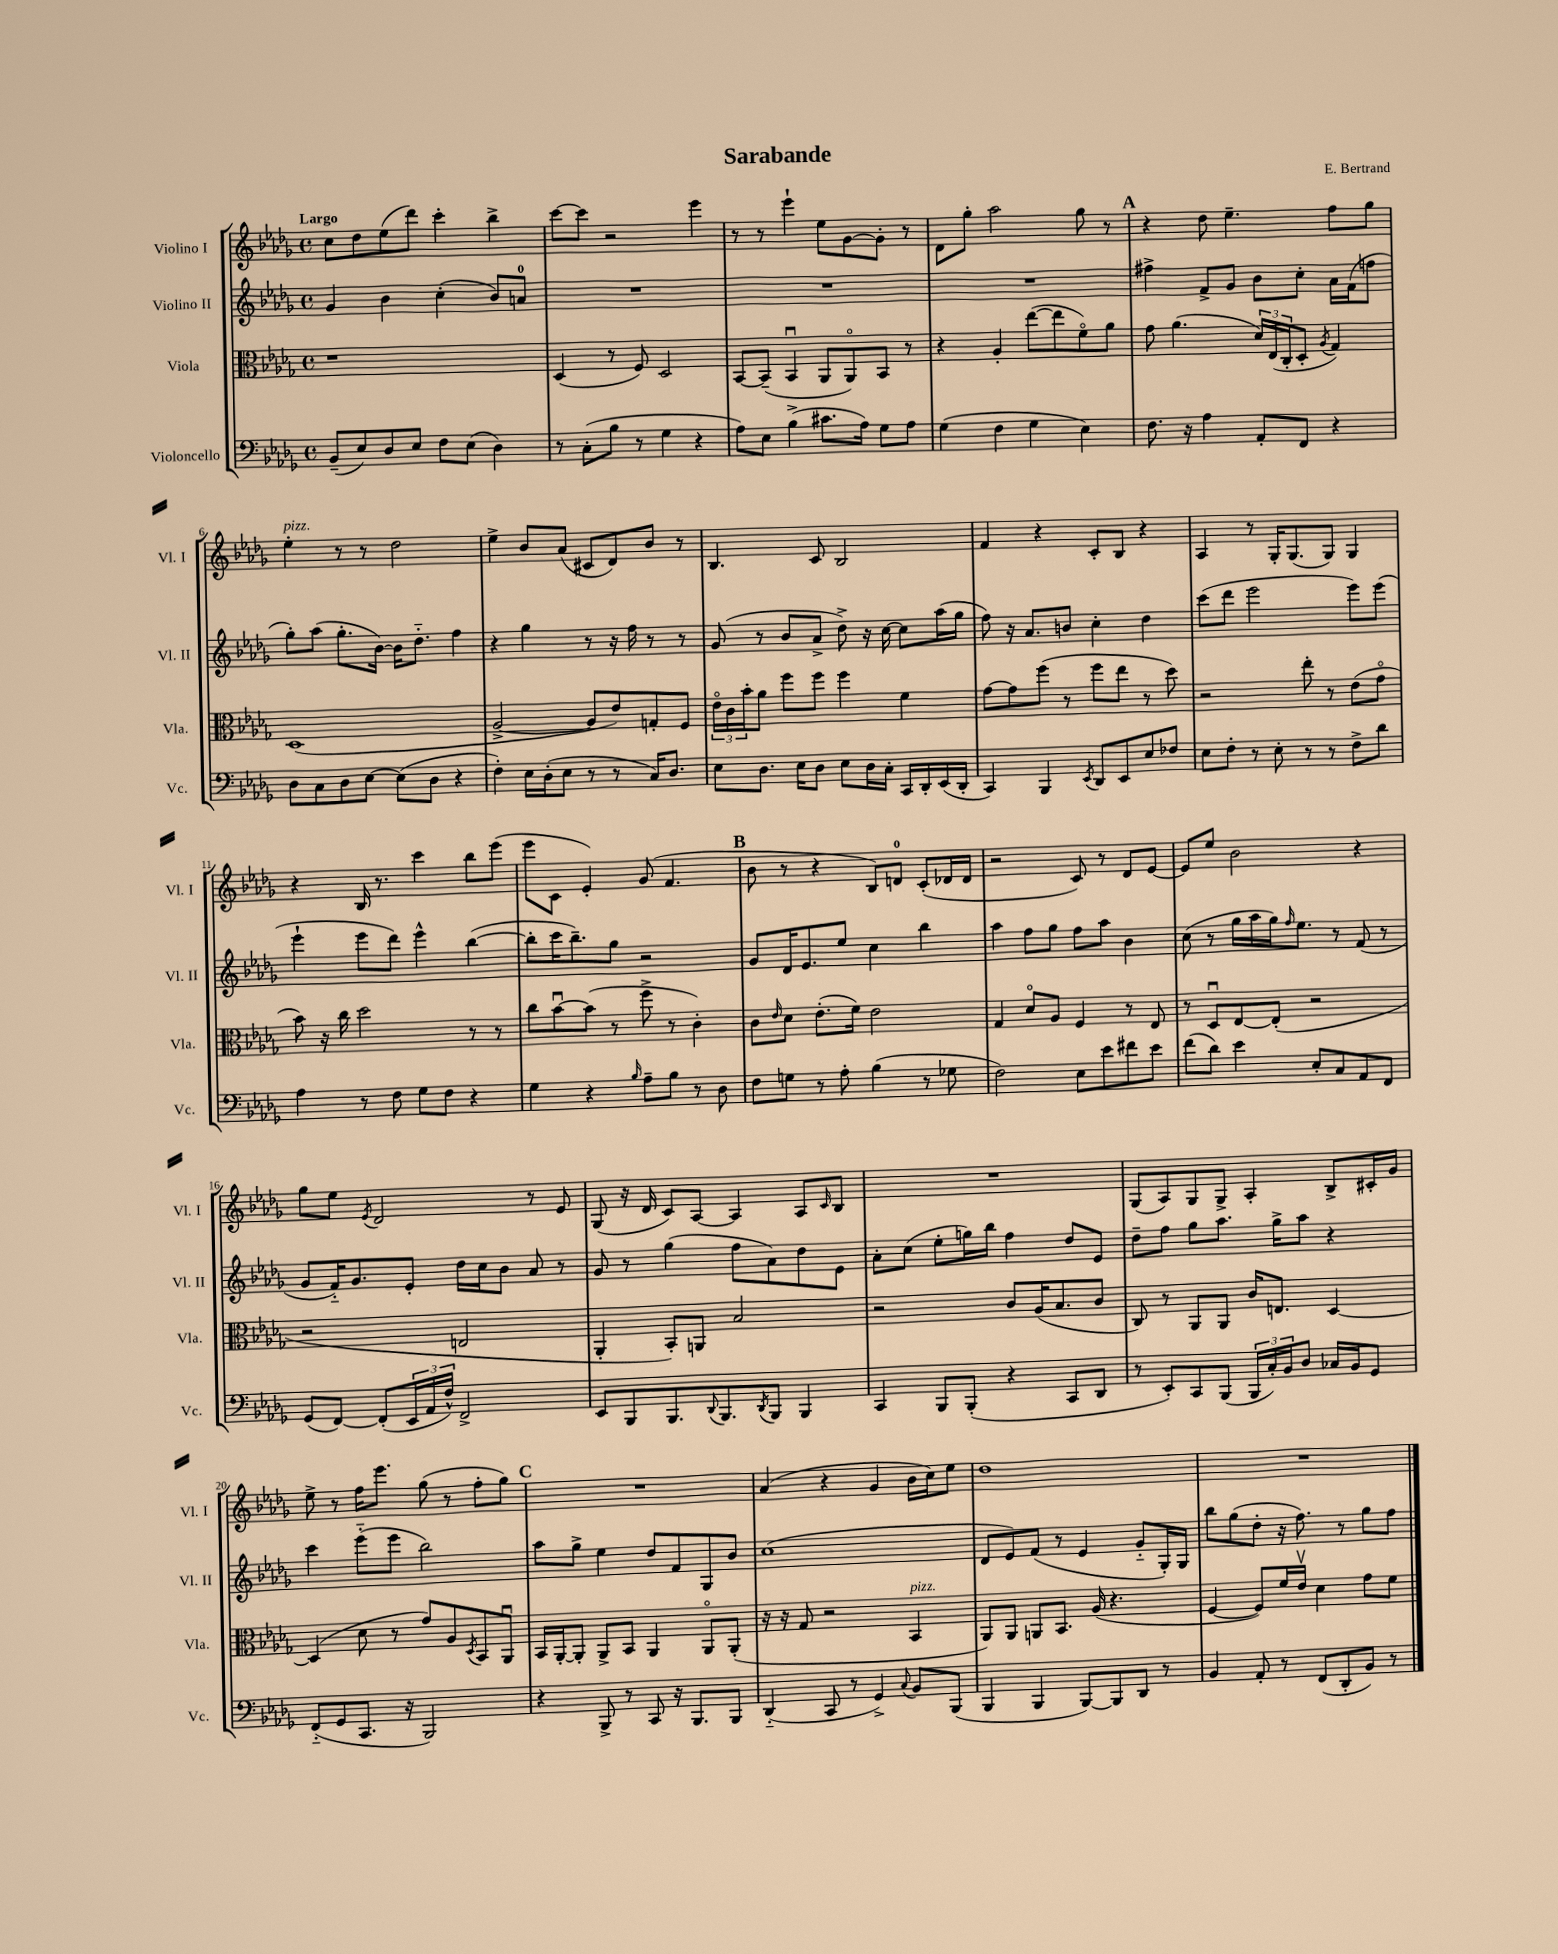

**kern	**kern	**kern	**kern
*part4	*part3	*part2	*part1
*staff4	*staff3	*staff2	*staff1
*I"Violoncello	*I"Viola	*I"Violino II	*I"Violino I
*I'Vc.	*I'Vla.	*I'Vl. II	*I'Vl. I
*clefF4	*clefC3	*clefG2	*clefG2
*k[b-e-a-d-g-]	*k[b-e-a-d-g-]	*k[b-e-a-d-g-]	*k[b-e-a-d-g-]
*M4/4	*M4/4	*M4/4	*M4/4
*met(c)	*met(c)	*met(c)	*met(c)
=1	=1	=1	=1
!	!	!	!LO:TX:a:B:t=Largo
(8BB-~/L	1r	4g-/	8cc\L
8E-/)	.	.	8dd-\
8D-/	.	4b-\	(8ee-\
8E-/J	.	.	8ddd-\J)
8F\L	.	(4cc'\	4ccc'\
(8E-\J	.	.	.
4D-\)	.	8b-/L)	4bb-^\
.	.	8an/J	.
=2	=2	=2	=2
8r	(4D-/	1r	[8ccc\L
(8C'\L	.	.	8ccc\J]
8B-\J	8r	.	2r
8r	8F/)	.	.
4G-\	2D-/	.	.
4r	.	.	4eee-\
=3	=3	=3	=3
8A-\L)	[8BB-/L	1r	8r
8E-\J	(8BB-~/J]	.	8r
(4B-^\	4BB-u/	.	4eee-`\
8.c#X\L	8AA-/L	.	8ee-\L
.	8AA-/)	.	[8g-\
16A-\Jk)	.	.	.
8G-\L	8BB-/J	.	8g-'\J]
8A-\J	8r	.	8r
=4	=4	=4	=4
(4G-\	4r	1r	8d-\L
.	.	.	8gg-'\J
4F\	4A-'/	.	2aa-\
4G-\	([8ee-\L	.	.
.	8ee-\]	.	.
4E-\)	8f\)	.	8gg-\
.	8a-\J	.	8r
!!LO:REH:place=s1:t=A
=5	=5	=5	=5
8.F\	8g-\	4ff#X^\	4r
.	(4.a-\	.	.
16r	.	.	.
4A-\	.	8f^/L	8dd-\
.	.	8g-/J	4.ee-~\
8AA-'/L	24d-/LL)	8b-\L	.
.	(24E-/	.	.
.	24C'/J	.	.
8FF/J	8D-'/J	8cc'\J	.
.	8qA-/	.	.
4r	4G-/)	16a-\LL	8ff\L
.	.	(16f\J	.
.	.	8ffn\J	8gg-\J
!!LO:LB:g=z
=6	=6	=6	=6
!	!	!	!LO:TX:a:i:t=pizz.
8D-\L	(1D-	8gg-'\L)	4ee-'\
8C\	.	(8aa-\J	.
8D-\	.	8.gg-'\L	8r
[8E-\J	.	.	8r
.	.	[16b-\Jk)	.
(8E-\L]	.	16b-\KL]	2dd-\
.	.	8.dd-\J	.
8D-\J	.	.	.
4r	.	4ff\	.
=7	=7	=7	=7
4F'\)	[2A-^/	4r	4ee-^\
16E-\LL	.	4gg-\	8b-/L
(16D-'\J	.	.	.
8E-\J	.	.	(8a-/J
8r	8A-/L]	8r	8c#X/L
8r	8e-/)	16r	8d-/)
.	.	16ff\	.
16C/KL)	8Gn'/	8r	8b-/J
8.D-/J	.	.	.
.	8F/J	8r	8r
=8	=8	=8	=8
8E-\L	24e-\LL	(8g-/	4.B-/
.	24c\	.	.
.	24b-'\J	.	.
8.D-\J	8a-\J	8r	.
.	8ff\L	8b-/L	.
16E-\KL	.	.	.
8D-\J	8ff\J	8a-^/J	8c/
8E-\L	4ff\	8dd-^\)	2B-/
16D-\L	.	16r	.
16C'\JJ	.	[16cc\	.
16CC/LL	4f\	8cc\L]	.
16DD-'/	.	.	.
(16EE-/	.	(16aa-\L	.
16DD-'/JJ	.	16gg-\JJ	.
=9	=9	=9	=9
4CC/)	[8g-\L	8ff\)	4f/
.	8g-\]	16r	.
.	.	8.a-/L	.
4BBB-/	(8ff\J	.	4r
.	8r	8bn/J	.
8qEE-/	.	.	.
8DD-/L	8ff\L	4cc'\	8c'/L
8EE-/	8ee-\J	.	8B-/J
8E-/	8r	4dd-\	4r
8F-X/J	8dd-\)	.	.
=10	=10	=10	=10
8E-\L	2r	(8ccc\L	4A-/
8F'\J	.	8ddd-\J	.
8r	.	2eee-\	8r
8E-'\	.	.	16G-'/KL
.	.	.	(8.G-/
8r	8ee-'\	.	.
8r	8r	.	8G-/J)
8F^\L	(8e-\L	8eee-\L)	4G-/
8d-\J	8g-\J	(8eee-\J	.
!!LO:LB:g=z
=11	=11	=11	=11
4A-\	8b-\)	4eee-`\	4r
.	16r	.	.
.	16cc\	.	.
8r	2dd-\	8eee-\L	16B-/
.	.	.	8.r
8F\	.	8ddd-\J)	.
8G-\L	.	4eee-^^\	4ccc\
8F\J	.	.	.
4r	8r	([4bb-\	8bb-\L
.	8r	.	(8eee-\J
=12	=12	=12	=12
4G-\	8cc\L	8bb-'\L]	8eee-\L
.	[8b-u\	16ccc\K	8c\J
.	.	8.bb-~\)	.
4r	(8b-\J]	.	4e-'/)
.	8r	8gg-\J	.
16qqB-/	.	.	.
8A-~\L	8ff^\	2r	(8g-/
8B-\J	8r	.	4.f/
8r	4c'\)	.	.
8D-\	.	.	.
!!LO:REH:place=s1:t=B
=13	=13	=13	=13
8F\L	8c\L	8g-/L	8b-\
.	16qqe-/	.	.
8Gn\J	8d-\J	16d-/K	8r
.	.	8.e-/	.
8r	(8.e-'\L	.	4r
8A-'\	.	8ee-/J	.
.	16f\Jk)	.	.
(4B-\	2e-\	4cc\	8B-/L)
.	.	.	8dn/J
8r	.	4bb-\	(8c'/L
8G-X\	.	.	16d-X/L
.	.	.	16d-/JJ
=14	=14	=14	=14
2F\)	4G-/	4aa-\	2r
.	8d-/L	8ff\L	.
.	8A-/J	8gg-\J	.
8E-\L	4F/	8ff\L	8c/)
8e-\	.	8aa-\J	8r
8f#X\	8r	4b-\	8d-/L
8e-\J	8E-/	.	[8e-/J
=15	=15	=15	=15
(8f\L	8r	(8cc\	8e-/L]
8d-\J)	8D-u/L	8r	8ee-/J
4e-\	[8E-/	16gg-\LL	2b-\
.	.	16aa-\	.
.	(8E-'/J]	16gg-\J)	.
.	.	16qqff/	.
.	.	8.ee-\J	.
8E-'/L	2r	.	.
8C/	.	8r	.
8AA-/	.	(8f/	4r
8FF/J	.	8r	.
!!LO:LB:g=z
=16	=16	=16	=16
(8GG-/L	2r	8g-/L	8gg-\L
[8FF/J)	.	16f/K)	8ee-\J
.	.	8.g-/	.
.	.	.	8qe-/
(8FF'/L]	.	.	2d-/
24EE-/L	.	8e-'/J	.
24AA-/	.	.	.
24F^^/JJ)	.	.	.
2FF^/	2En/	16dd-\LL	.
.	.	16cc\J	.
.	.	8b-\J	.
.	.	8a-/	8r
.	.	8r	8e-/
=17	=17	=17	=17
8EE-/L	4AA-'/	8g-/	(8G-/
8BBB-/	.	8r	16r
.	.	.	16d-/
8.BBB-/	8BB-'/L)	(4gg-\	8c/L)
.	8AAn/J	.	[8A-/J
8qqDD-/	.	.	.
8.BBB-/	.	.	.
.	2B-/	8ff\L	4A-/]
8qDD-/	.	.	.
8BBB-/J	.	8a-\)	.
4BBB-/	.	8dd-\	8A-/L
.	.	.	16qqc/
.	.	8e-\J	8B-/J
=18	=18	=18	=18
4CC/	2r	8a-'\L	1r
.	.	(8cc\J	.
8BBB-/L	.	8ee-'\L	.
(8BBB-'/J	.	16ggn\L)	.
.	.	16bb-\JJ	.
4r	8c/L	4ff\	.
.	(16A-/K	.	.
.	8.B-/	.	.
8CC/L	.	8dd-/L	.
8DD-/J	8c/J	8e-/J	.
=19	=19	=19	=19
8r	8C/)	8dd-~\L	(8G-/L
8EE-'/L)	8r	8ff\J	8A-/)
8CC/	8AA-/L	8gg-\L	8G-/
(8BBB-/J	8AA-/J	8.aa-\J	8G-^/J
24BBB-/LL	16c/KL	.	4A-'/
24C'/)	.	.	.
.	8.En/J	16gg-^\KL	.
24BB-/J	.	.	.
8D-/J	.	8aa-\J	.
16C-X/LL	[4D-/	4r	8B-^/L
16BB-/J	.	.	.
8GG-/J	.	.	16c#X'/L
.	.	.	16g-/JJ
!!LO:LB:g=z
=20	=20	=20	=20
(8FF/L	(4D-/]	4ccc\	8ee-^\
8GG-/	.	.	8r
8.CC/J	8d-\	(8eee-\L	16ff\KL
.	.	.	8.eee-\J
.	8r	8eee-\J	.
16r	.	.	.
2BBB-/)	8g-/L)	2bb-\)	(8gg-\
.	8A-/	.	8r
.	8qD-/	.	.
.	8BB-/	.	8ff'\L
.	8AA-u/J	.	8gg-\J)
!!LO:REH:place=s1:t=C
=21	=21	=21	=21
4r	16BB-/LL	8aa-\L	1r
.	[16AA-'/J	.	.
.	8AA-'/J]	8gg-^\J	.
8BBB-^/	8AA-^/L	4ee-\	.
8r	8BB-/J	.	.
8CC/	4AA-/	8dd-/L	.
16r	.	8f/	.
8.BBB-/L	.	.	.
.	8AA-/L	8G-/	.
8BBB-/J	(8AA-'/J	8b-/J	.
=22	=22	=22	=22
(4DD-/	16r	(1cc	(4a-/
.	16r	.	.
.	8G-/	.	.
8CC/	2r	.	4r
8r	.	.	.
4GG-^/)	.	.	4g-/
8qqC/	.	.	.
!	!LO:TX:a:i:t=pizz.	!	!
8BB-/L	4BB-/	.	16b-\LL
.	.	.	16cc\J)
(8BBB-/J	.	.	8ee-\J
=23	=23	=23	=23
4BBB-/	8AA-/L)	8d-/L	1dd-
.	8AA-/J	8e-/)	.
4BBB-/	8AAn/L	(8f/J	.
.	8.BB-/J	8r	.
[8BBB-/L)	.	4e-/	.
.	(16A-/	.	.
8BBB-/]	4.r	.	.
8DD-/J	.	8g-/L	.
8r	.	16G-'/L)	.
.	.	16G-/JJ	.
=24	=24	=24	=24
4BB-/	[4F/	8bb-\L	1r
.	.	(8gg-\	.
8AA-'/	8F/L])	8dd-'\J	.
8r	16f/L	16r	.
.	16e-v/JJ	8.ff\)	.
(8FF/L	4d-\	.	.
8DD-'/	.	8r	.
8BB-/J)	8g-\L	8gg-\L	.
8r	8f\J	8ff\J	.
==	==	==	==
*-	*-	*-	*-
